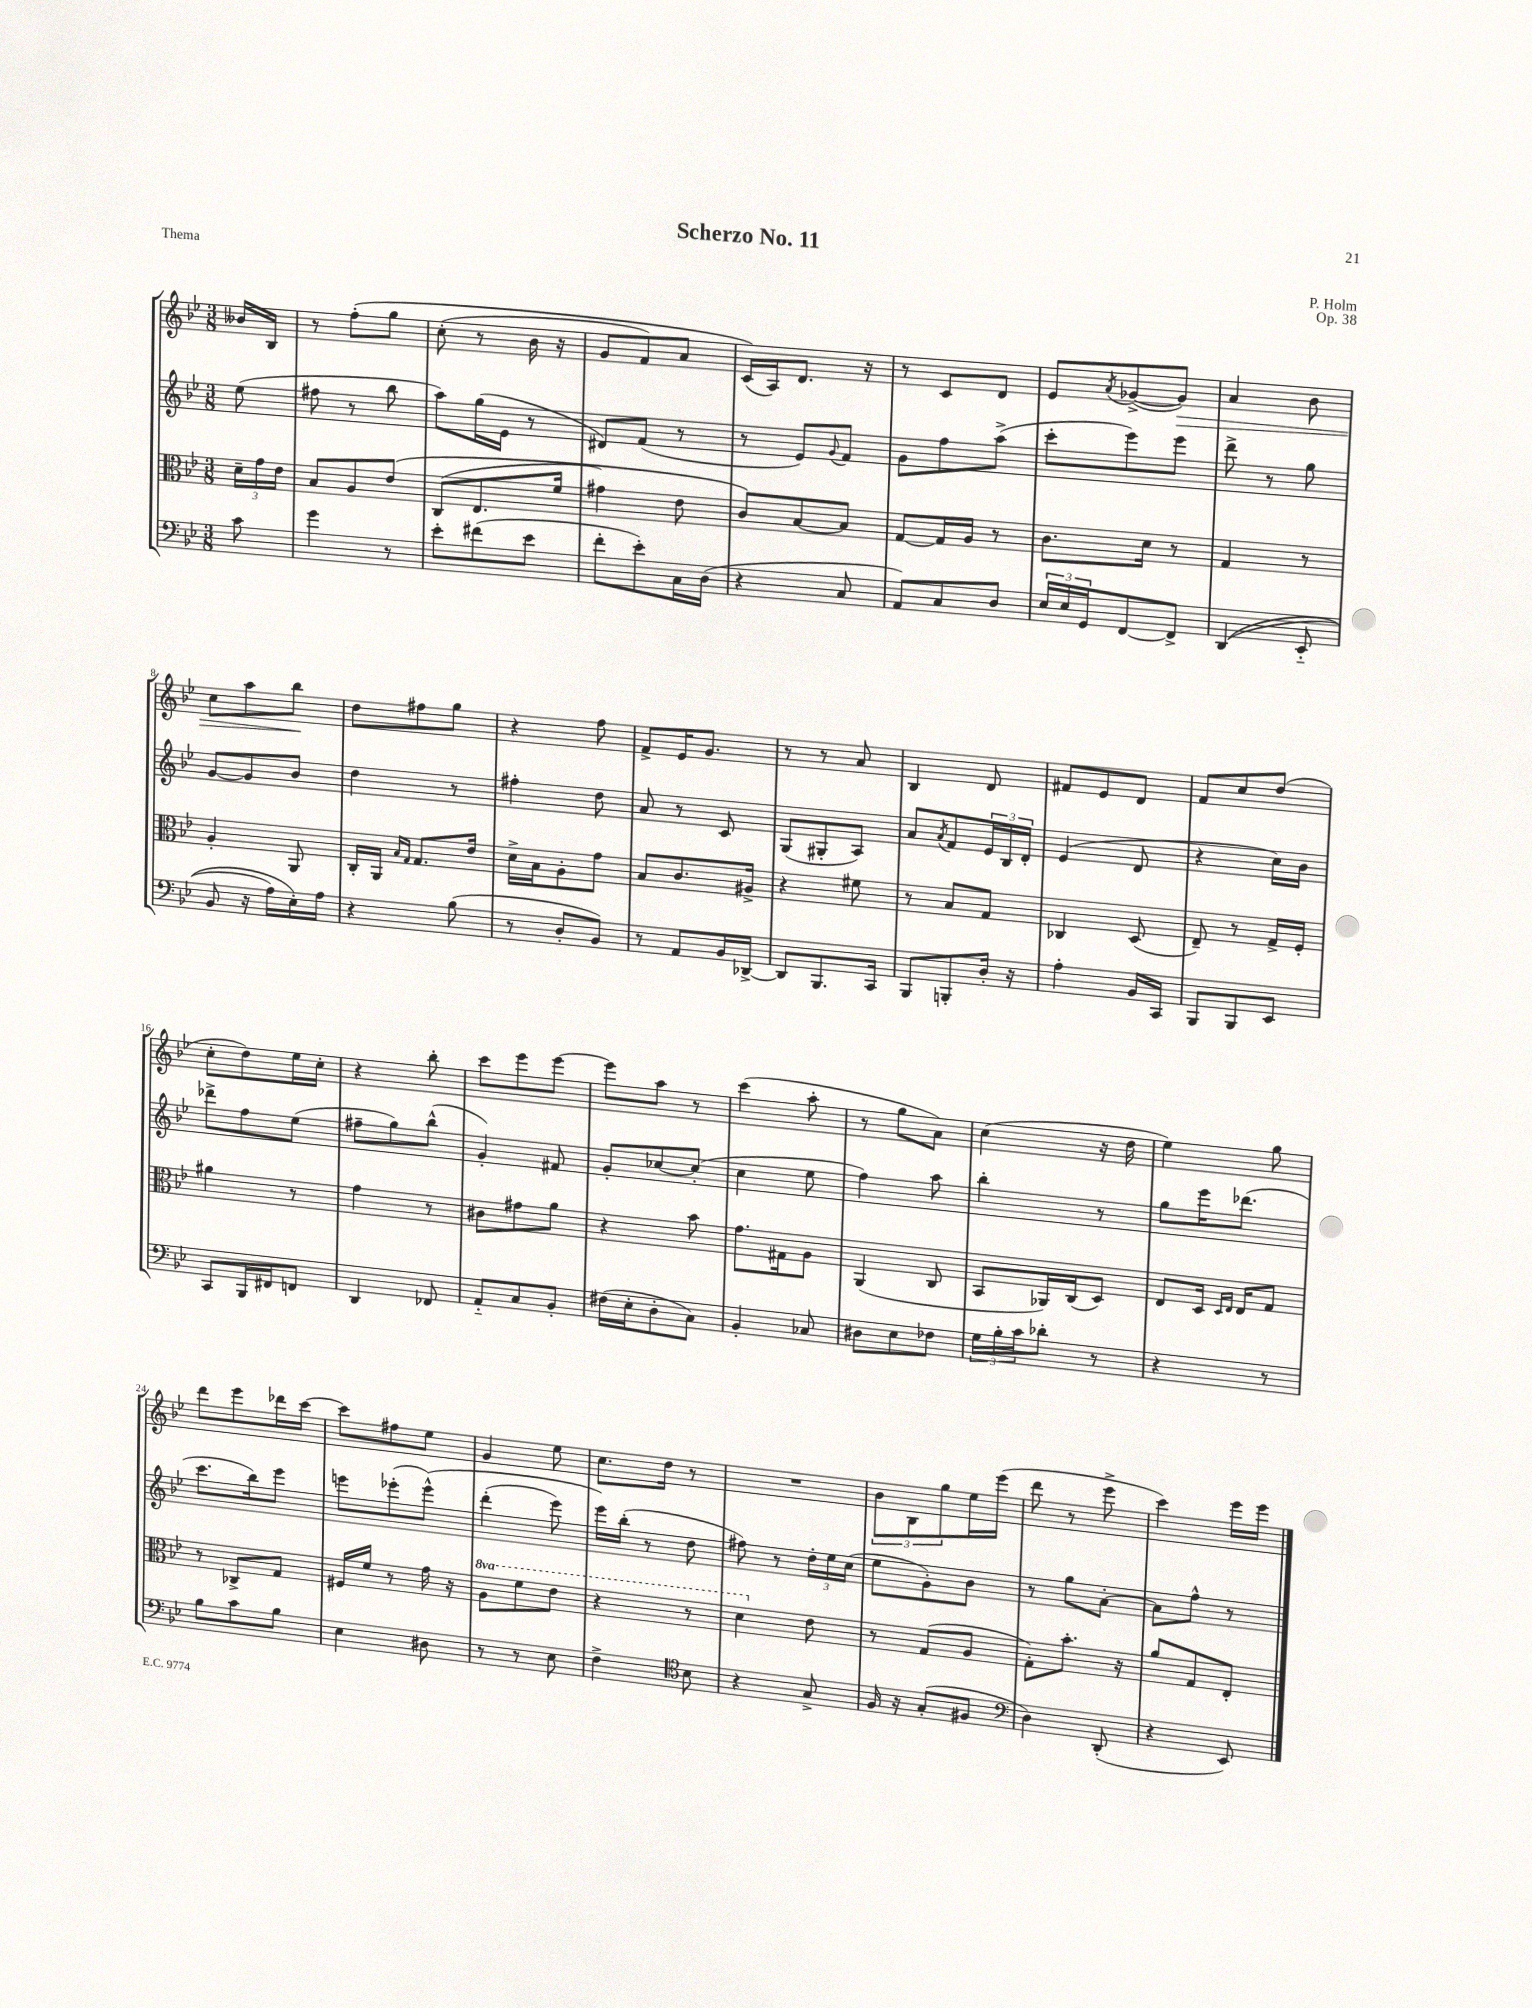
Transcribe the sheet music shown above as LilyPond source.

\header { title = "Scherzo No. 11" composer = "P. Holm" opus = "Op. 38" piece = "Thema" }
<<
\new StaffGroup <<
\new Staff = "s0" {
    \clef treble \key bes \major \numericTimeSignature \time 3/8 \partial 8
    beses'16 bes16 |
    r8 f''8-.\( g''8 |
    c''8-.( r8 bes'16 r16 |
    g'8 f'8) a'8 |
    c'16(\) a16) d'8. r16 |
    r8 c'8 d'8 |
    ees'8 \acciaccatura { a'8 } ges'8~->( ges'8\>) |
    a'4 bes'8 |
    c''8 a''8 bes''8\! |
    d''8 fis''8 g''8 |
    r4 f''8 |
    f'8-> ees'16 g'8. |
    r8 r8 a'8 |
    bes4 d'8 |
    fis'8 ees'8 d'8 |
    f'8 c''8 d''8( |
    c''8-. d''8) ees''16 c''16-. |
    r4 bes''8-. |
    c'''8 ees'''8 ees'''8~ |
    ees'''8 a''8 r8 |
    c'''4( a''8-. |
    r8 g''8 a'8) |
    c''4( r16 d''16 |
    ees''4) g''8 |
    d'''8 ees'''8 des'''16 c'''16~ |
    c'''8 fis''8 ees''8 |
    g'4 ees''8 |
    c''8. d''16 r8 |
    R4. |
    \tuplet 3/2 { bes'8 bes8 g''8 } ees''16 ees'''16( |
    d'''8 r8 ees'''8-> |
    c'''4) ees'''16 ees'''16 \bar "|." |
}
\new Staff = "s1" {
    \clef treble \key bes \major \numericTimeSignature \time 3/8 \partial 8
    ees''8( |
    fis''8 r8 bes''8 |
    a''8) g''16( ees'16 r8 |
    dis'8) f'8( r8 |
    r8 ees'8) \appoggiatura { g'8 } f'8 |
    g'8 f''8 a''8->( |
    c'''8-. ees'''8) ees'''8 |
    d'''8-> r8 g''8 |
    g'8~ g'8 bes'8 |
    d''4 r8 |
    fis''4-. d''8 |
    a'8 r8 c'8 |
    g8( gis8-. a8) |
    a'8 \acciaccatura { a'8 } f'8 \tuplet 3/2 { ees'16 bes16 d'16-. } |
    ees'4( d'8 |
    r4 c''16) bes'16 |
    des'''8-> f''8 ees''8( |
    fis''8-- g''8) bes''8-^( |
    g'4-.) fis'8 |
    g'8-. ces''8~ ces''8-.( |
    c''4 ees''8 |
    f''4) a''8 |
    bes''4-. r8 |
    g''8 ees'''16 des'''8.( |
    c'''8. bes''16) ees'''8 |
    e'''8 ees'''8-.( ees'''8-^)\( |
    d'''4-.( ees'''8) |
    ees'''16\) bes''16-.( r8 d''8 |
    fis''8) r8 \tuplet 3/2 { d''16-. ees''16 c''16( } |
    ees''8 g'8-.) bes'8 |
    r8 g''8 a'8~-. |
    a'8 f''8-^ r8 \bar "|." |
}
\new Staff = "s2" {
    \clef alto \key bes \major \numericTimeSignature \time 3/8 \set Staff.ottavationMarkups = #ottavation-simple-ordinals \partial 8
    \tuplet 3/2 { d'16-- g'16 ees'16 } |
    bes8 a8 ees'8\( |
    c8( ees8. f'16 |
    gis'4) ees'8 |
    c'8\) bes8~ bes8 |
    g8~ g16 a16 r8 |
    c'8. d'16 r8 |
    g4 r8 |
    a4-. a,8 |
    c16-. a,16 \grace { bes16 g16 } g8. ees'16 |
    d'16-> bes16 a8-. g'8 |
    bes8 c'8. ais16-> |
    r4 fis'8 |
    r8 bes8 g8 |
    ces4 d8( |
    ees8--) r8 g16-> f16-. |
    ais'4 r8 |
    g'4 r8 |
    cis'8 gis'8 a'8 |
    r4 bes'8 |
    g'8. gis16 a8 |
    a,4( c8 |
    bes,8 aes,16) c16( d8) |
    ees8 d16 \grace { d16 ees16 } ees16 g8 |
    r8 ces8-> g8 |
    fis16 f'16 r8 g'16 r16 |
    \ottava #1 a'8 f''8 ees''8 |
    r4 r8 |
    d''4 \ottava #0 ees'8 |
    r8 g8( a8 |
    g8-.) bes'8.-. r16 |
    a'8 g8 ees8-. \bar "|." |
}
\new Staff = "s3" {
    \clef bass \key bes \major \numericTimeSignature \time 3/8 \partial 8
    c'8 |
    g'4 r8 |
    ees'8-. fis'8( ees'8 |
    f'8-. ees'8-.) c16 d16( |
    r4 c8 |
    a,8) c8 d8 |
    \tuplet 3/2 { ees16 ees16 g,16 } f,8~ f,8-> |
    d,4(\( ees,8-_ |
    bes,8 r16 a16) ees16-.\) a16 |
    r4 bes8( |
    r8 d8-. bes,8) |
    r8 a,8 bes,16 des,16~-> |
    des,8 bes,,8. c,16 |
    bes,,8 b,,8-. d16-. r16 |
    a4-. bes,16 c,16 |
    bes,,8 bes,,8 ees,8 |
    c,8 bes,,16 fis,16 f,8 |
    d,4 fes,8 |
    a,8-_ c8 bes,8-. |
    fis16( ees16-. d8-. c8) |
    bes,4-. ces8 |
    dis8 ees8 fes8 |
    \tuplet 3/2 { g16 bes16-. c'16 } des'8-. r8 |
    r4 r8 |
    bes8 c'8 bes8 |
    ees4 dis8 |
    r8 r8 ees8 |
    f4-> \clef tenor bes8 |
    r4 g8-> |
    f16 r16 g8-.( fis8 |
    \clef bass d4) d,8-.( |
    r4 ees,8) \bar "|." |
}
>>
>>
